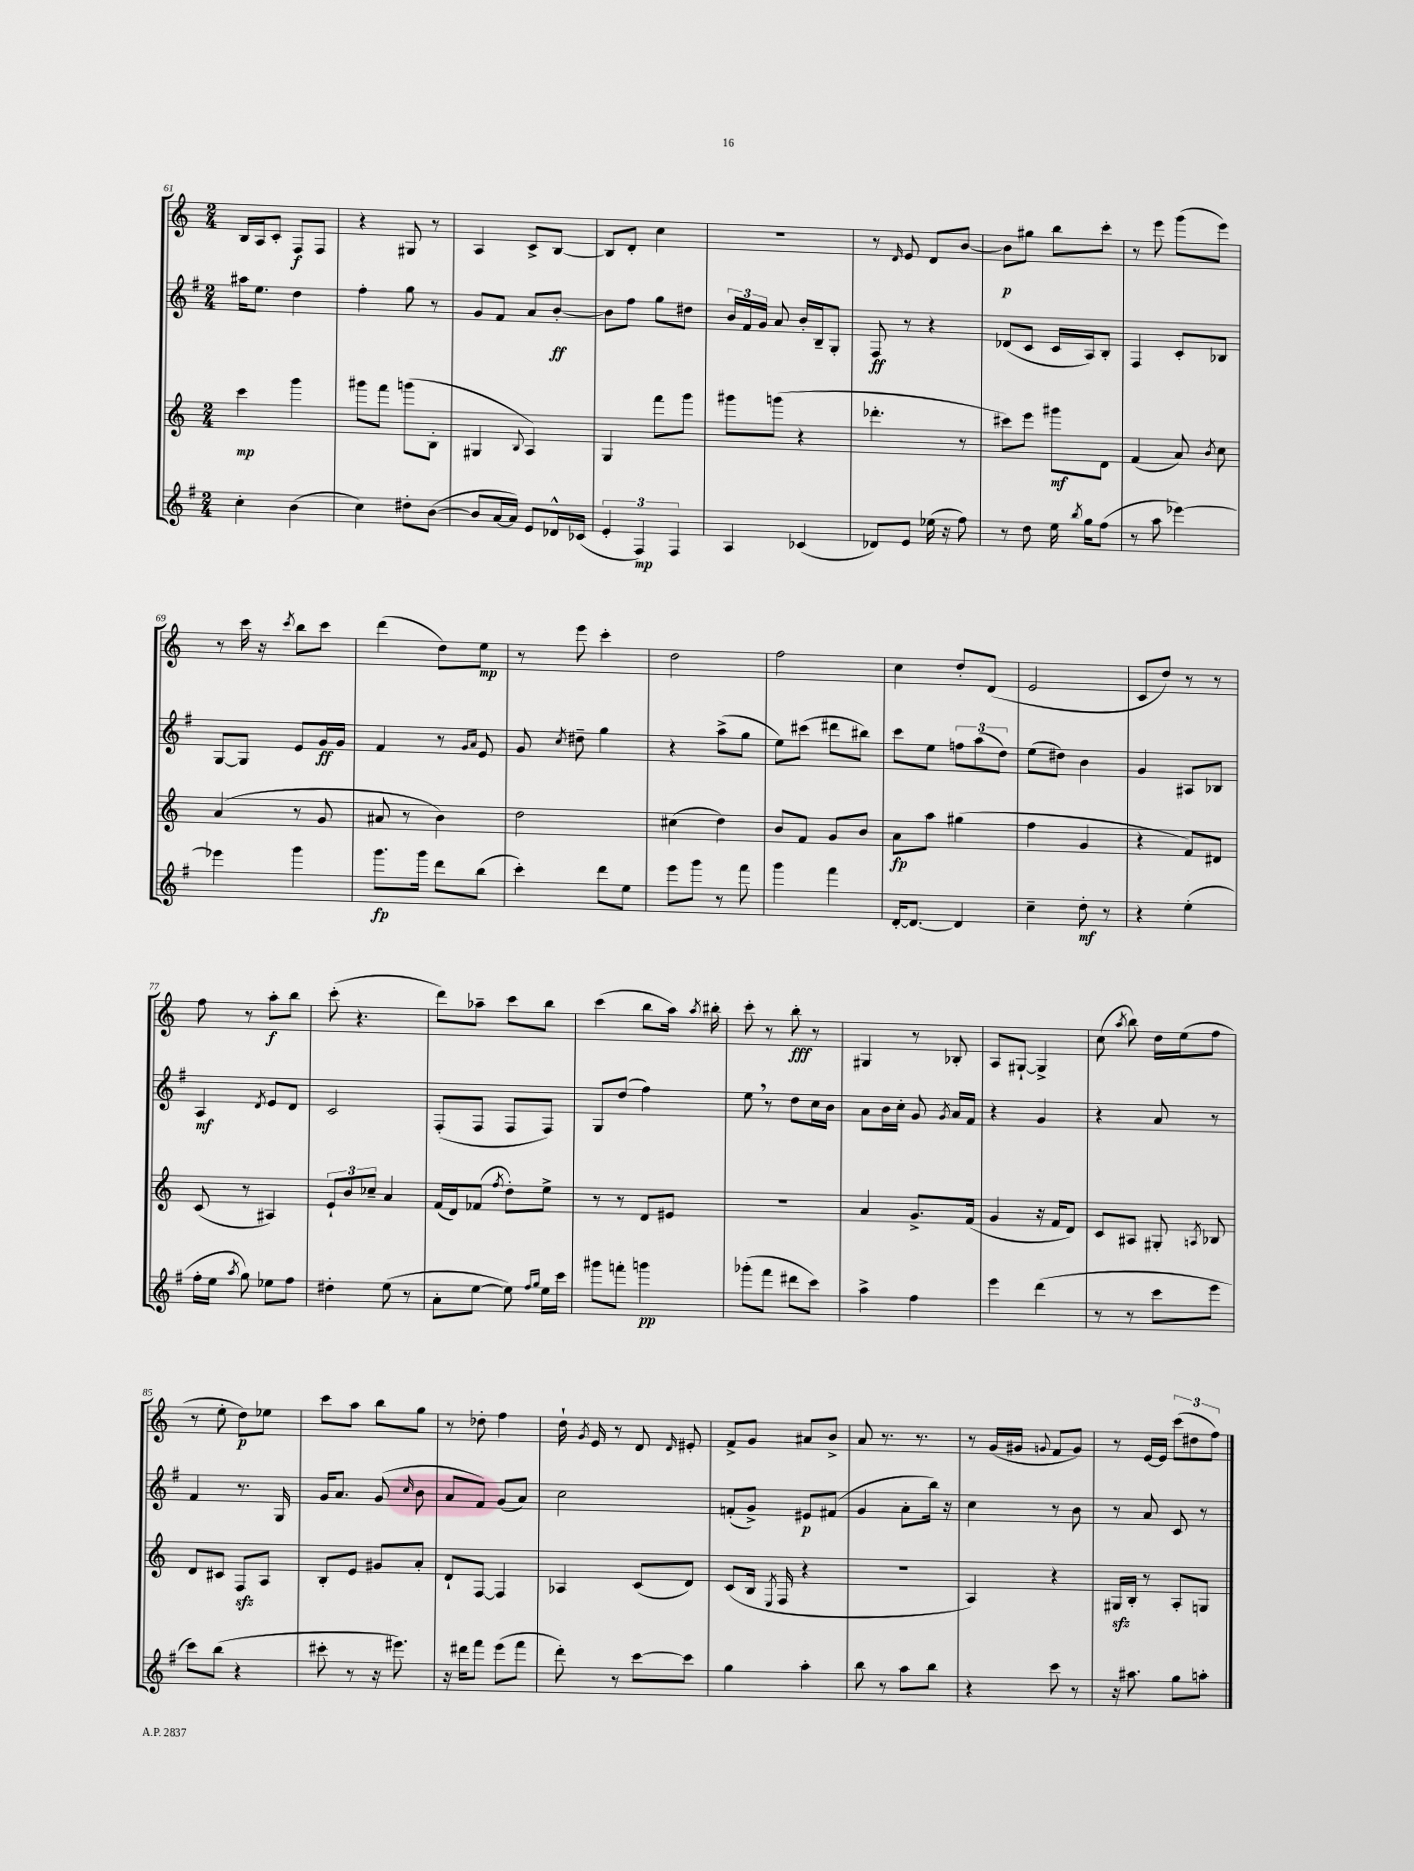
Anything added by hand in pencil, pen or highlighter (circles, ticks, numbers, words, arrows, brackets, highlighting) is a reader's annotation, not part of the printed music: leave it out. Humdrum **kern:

**kern	**dynam	**kern	**dynam	**kern	**dynam	**kern	**dynam
*part4	*part4	*part3	*part3	*part2	*part2	*part1	*part1
*staff4	*staff4	*staff3	*staff3	*staff2	*staff2	*staff1	*staff1
*clefG2	*	*clefG2	*	*clefG2	*	*clefG2	*
*k[f#]	*	*k[]	*	*k[f#]	*	*k[]	*
*M2/4	*	*M2/4	*	*M2/4	*	*M2/4	*
=61	=61	=61	=61	=61	=61	=61	=61
4cc'\	.	4ccc\	mp	16aa#X\KL	.	16B/LL	.
.	.	.	.	8.ee\J	.	16A/J	.
.	.	.	.	.	.	8c'/J	.
(4b\	.	4ggg\	.	4dd\	.	8F/L	f
.	.	.	.	.	.	8F/J	.
=62	=62	=62	=62	=62	=62	=62	=62
4cc\)	.	8ggg#X\L	.	4ff#'\	.	4r	.
.	.	8fff\J	.	.	.	.	.
8dd#X'\L	.	(8gggn\L	.	8gg\	.	8G#X/	.
([8b\J	.	8B'\J	.	8r	.	8r	.
=63	=63	=63	=63	=63	=63	=63	=63
8b/L]	.	4G#X/	.	8g/L	.	4A/	.
[16a/L	.	.	.	8f#/J	.	.	.
16a/JJ])	.	.	.	.	.	.	.
.	.	8qqB/	.	.	.	.	.
8e/L	.	4A/)	.	8a/L	.	8c^/L	.
16d-X^^/L	.	.	.	[8b'/J	ff	[8B/J	.
(16c-X/JJ	.	.	.	.	.	.	.
=64	=64	=64	=64	=64	=64	=64	=64
6e'/	.	4G/	.	8b\L]	.	8B/L]	.
.	.	.	.	8ff#\J	.	8d'/J	.
6F#/)	mp	.	.	.	.	.	.
.	.	8fff\L	.	8gg\L	.	4cc\	.
6F#/	.	.	.	.	.	.	.
.	.	8ggg\J	.	8dd#X\J	.	.	.
=65	=65	=65	=65	=65	=65	=65	=65
4A/	.	8ggg#X\L	.	24b/LL	.	2r	.
.	.	.	.	24f#/	.	.	.
.	.	.	.	24g/JJ	.	.	.
.	.	(8gggn\J	.	8a/	.	.	.
(4c-X/	.	4r	.	16b'/LL	.	.	.
.	.	.	.	16B~/J	.	.	.
.	.	.	.	8G'/J	.	.	.
=66	=66	=66	=66	=66	=66	=66	=66
8d-X/L)	.	4.ddd-X'\	.	8F#/	ff	8r	.
.	.	.	.	.	.	16qqd/	.
8e/J	.	.	.	8r	.	8e/	.
(16ee-X\	.	.	.	4r	.	8d/L	.
16r	.	.	.	.	.	.	.
8ff#\)	.	8r	.	.	.	[8b/J	.
=67	=67	=67	=67	=67	=67	=67	=67
8r	.	8ccc#X\L)	.	(8d-X/L	.	8b\L]	p
8dd\	.	8eee\J	.	8c/J	.	8gg#X\J	.
16ee\	.	8ggg#X\L	mf	16c/LL	.	8bb\L	.
8qbb/	.	.	.	.	.	.	.
16gg\KL	.	.	.	16A/J)	.	.	.
(8ff#\J	.	8d\J	.	8B'/J	.	8ccc'\J	.
=68	=68	=68	=68	=68	=68	=68	=68
8r	.	(4f/	.	4F#/	.	8r	.
8aa\	.	.	.	.	.	8eee\	.
[4eee-X\)	.	8a/)	.	8c'/L	.	(8ggg\L	.
.	.	8qb/	.	.	.	.	.
.	.	8cc\	.	8B-X/J	.	8eee\J)	.
!!LO:LB:g=z
=69	=69	=69	=69	=69	=69	=69	=69
4eee-X\]	.	(4a/	.	[8G/L	.	8r	.
.	.	.	.	8G/J]	.	16ccc\	.
.	.	.	.	.	.	16r	.
.	.	.	.	.	.	8qccc/	.
4ggg\	.	8r	.	8e/L	.	8bb\L	.
.	.	8g/	.	16g/L	ff	8ccc\J	.
.	.	.	.	16g/JJ	.	.	.
=70	=70	=70	=70	=70	=70	=70	=70
8.ggg\L	fp	8a#X/	.	4f#/	.	(4ddd\	.
.	.	8r	.	.	.	.	.
16ggg\Jk	.	.	.	.	.	.	.
8ddd\L	.	4b\)	.	8r	.	8dd\L)	.
.	.	.	.	16qqg/LL	.	.	.
.	.	.	.	16qqa/JJ	.	.	.
(8bb\J	.	.	.	8e/	.	8ee\J	mp
=71	=71	=71	=71	=71	=71	=71	=71
4ccc'\)	.	2dd\	.	8g/	.	8r	.
.	.	.	.	8qcc/	.	.	.
.	.	.	.	8dd#X~\	.	8eee\	.
8ddd\L	.	.	.	4gg\	.	4ccc'\	.
8ee\J	.	.	.	.	.	.	.
=72	=72	=72	=72	=72	=72	=72	=72
8eee\L	.	(4cc#X\	.	4r	.	2dd\	.
8ggg\J	.	.	.	.	.	.	.
8r	.	4dd\)	.	(8aa^\L	.	.	.
8fff#\	.	.	.	8gg\J	.	.	.
=73	=73	=73	=73	=73	=73	=73	=73
4ggg\	.	8b/L	.	8ee\L)	.	2ff\	.
.	.	8f/J	.	(8ccc#X\J	.	.	.
4fff#\	.	8g/L	.	8ddd#X\L	.	.	.
.	.	8b/J	.	8bb#X\J)	.	.	.
=74	=74	=74	=74	=74	=74	=74	=74
[16d'/KL	.	8a\L	fp	8ccc\L	.	4cc\	.
8.d/J_	.	.	.	.	.	.	.
.	.	8aa\J	.	8ee\J	.	.	.
4d/]	.	(4gg#X\	.	12ffn\L	.	8dd'/L	.
.	.	.	.	(12aa\	.	.	.
.	.	.	.	.	.	(8d/J	.
.	.	.	.	12dd\J)	.	.	.
=75	=75	=75	=75	=75	=75	=75	=75
4cc~\	.	4ff\	.	(8ee\L	.	2e/	.
.	.	.	.	8dd#X\J)	.	.	.
8dd'\	mf	4g/	.	4b\	.	.	.
8r	.	.	.	.	.	.	.
=76	=76	=76	=76	=76	=76	=76	=76
4r	.	4r	.	4g/	.	8c/L	.
.	.	.	.	.	.	8dd/J)	.
(4ee'\	.	8f/L)	.	8A#X/L	.	8r	.
.	.	8d#X/J	.	8B-X/J	.	8r	.
!!LO:LB:g=z
=77	=77	=77	=77	=77	=77	=77	=77
16ff#'\LL	.	(8c/	.	4A/	mf	8ff\	.
16ee\JJ	.	.	.	.	.	.	.
8qaa/	.	.	.	.	.	.	.
8gg\)	.	8r	.	.	.	8r	.
.	.	.	.	8qd/	.	.	.
8ee-X\L	.	4A#X/)	.	8e/L	.	8aa'\L	f
8ff#\J	.	.	.	8d/J	.	8bb\J	.
=78	=78	=78	=78	=78	=78	=78	=78
4dd#X'\	.	12e`/L	.	2c/	.	(8ccc'\	.
.	.	12b/	.	.	.	.	.
.	.	.	.	.	.	4.r	.
.	.	12cc-X~/J	.	.	.	.	.
(8ee\	.	4a/	.	.	.	.	.
8r	.	.	.	.	.	.	.
=79	=79	=79	=79	=79	=79	=79	=79
8a'\L	.	(16f/LL	.	(8F#'/L	.	8ddd\L)	.
.	.	16d/J)	.	.	.	.	.
[8ee\J	.	(8f-X/J	.	8F#/J	.	8aa-X~\J	.
.	.	8qff/	.	.	.	.	.
8ee\])	.	8dd'\L)	.	8F#/L	.	8ccc\L	.
16qqff#/LL	.	.	.	.	.	.	.
16qqgg/JJ	.	.	.	.	.	.	.
16ee\LL	.	8ee^\J	.	8F#/J)	.	8bb\J	.
16ccc\JJ	.	.	.	.	.	.	.
=80	=80	=80	=80	=80	=80	=80	=80
8ggg#X\L	.	8r	.	8G/L	.	(4ccc\	.
8fffn'\J	.	8r	.	(8dd/J	.	.	.
4gggn\	pp	8d/L	.	4ff#\)	.	8bb\L	.
.	.	8e#X/J	.	.	.	16aa\Jk)	.
.	.	.	.	.	.	8qaa/	.
.	.	.	.	.	.	16bb#X'\	.
=81	=81	=81	=81	=81	=81	=81	=81
(8ggg-X'\L	.	2r	.	8ee,\	.	8ccc'\	.
8fff#\J	.	.	.	8r	.	8r	.
8ddd#X\L	.	.	.	8dd\L	.	8bb'\	fff
8ccc\J)	.	.	.	16cc\L	.	8r	.
.	.	.	.	16b\JJ	.	.	.
=82	=82	=82	=82	=82	=82	=82	=82
4aa^\	.	4a/	.	8a\L	.	4G#X/	.
.	.	.	.	16b\L	.	.	.
.	.	.	.	16cc'\JJ	.	.	.
4ff#\	.	8.g^/L	.	8g/	.	8r	.
.	.	.	.	8qg/	.	.	.
.	.	.	.	16a/LL	.	8B-X'/	.
.	.	(16f/Jk	.	16f#/JJ	.	.	.
=83	=83	=83	=83	=83	=83	=83	=83
4eee\	.	4g/	.	4r	.	8A/L	.
.	.	.	.	.	.	[8G#X`/J	.
(4ddd\	.	16r	.	4g/	.	4G#^/]	.
.	.	16f/KL	.	.	.	.	.
.	.	8d/J)	.	.	.	.	.
=84	=84	=84	=84	=84	=84	=84	=84
8r	.	8c/L	.	4r	.	(8cc\	.
.	.	.	.	.	.	8qaa/	.
8r	.	8A#X/J	.	.	.	8bb\)	.
8ccc\L	.	8G#X'/	.	8a/	.	16dd\LL	.
.	.	.	.	.	.	(16ee\J	.
.	.	8qAn/	.	.	.	.	.
8eee\J	.	8B-X/	.	8r	.	8ff\J	.
!!LO:LB:g=z
=85	=85	=85	=85	=85	=85	=85	=85
8ccc\L)	.	8d/L	.	4f#/	.	8r	.
(8bb\J	.	8c#X/J	.	.	.	8ee'\	.
4r	.	8Fzz/L	.	8.r	.	8dd\L)	p
.	.	8A/J	.	.	.	8ee-X\J	.
.	.	.	.	16G/	.	.	.
=86	=86	=86	=86	=86	=86	=86	=86
8ccc#X'\	.	8B'/L	.	16g/KL	.	8ccc\L	.
.	.	.	.	8.a/J	.	.	.
8r	.	8e/J	.	.	.	8aa\J	.
16r	.	8g#X/L	.	(8g/	.	8bb\L	.
8.eee#X\)	.	.	.	.	.	.	.
.	.	.	.	16qqcc/	.	.	.
.	.	8a'/J	.	8b\	.	8gg\J	.
=87	=87	=87	=87	=87	=87	=87	=87
16r	.	8d`/L	.	8a/L	.	8r	.
16ddd#X\KL	.	.	.	.	.	.	.
8fff#\J	.	[8F/J	.	8f#/J)	.	8dd-X'\	.
(8eee\L	.	4F/]	.	(8g/L	.	4ff\	.
8fff#\J	.	.	.	8a/J)	.	.	.
=88	=88	=88	=88	=88	=88	=88	=88
8ddd'\)	.	4A-X/	.	2cc\	.	16dd`\	.
.	.	.	.	.	.	8qg/	.
.	.	.	.	.	.	16e/	.
8r	.	.	.	.	.	8r	.
[8ccc\L	.	(8c/L	.	.	.	8d/	.
.	.	.	.	.	.	16qqd/	.
8ccc\J]	.	8d/J)	.	.	.	8e#X'/	.
=89	=89	=89	=89	=89	=89	=89	=89
4gg\	.	(8c/L	.	(8fn'/L	.	8f^/L	.
.	.	16B/Jk	.	8g^/J)	.	8g/J	.
.	.	8qE/	.	.	.	.	.
.	.	16F/	.	.	.	.	.
4aa'\	.	4r	.	8e#X/L	p	8a#X/L	.
.	.	.	.	(8f#X/J	.	8b^/J	.
=90	=90	=90	=90	=90	=90	=90	=90
8bb\	.	2r	.	4g/	.	8a/	.
8r	.	.	.	.	.	8.r	.
8aa\L	.	.	.	8a'\L	.	.	.
.	.	.	.	.	.	8.r	.
8bb\J	.	.	.	16bb\Jk)	.	.	.
.	.	.	.	16r	.	.	.
=91	=91	=91	=91	=91	=91	=91	=91
4r	.	4A/)	.	4cc\	.	8r	.
.	.	.	.	.	.	(16g/LL	.
.	.	.	.	.	.	16g#X/JJ	.
.	.	.	.	.	.	8qqgn/	.
8ccc\	.	4r	.	8r	.	8f/L	.
8r	.	.	.	8b\	.	8g/J)	.
=92	=92	=92	=92	=92	=92	=92	=92
16r	.	16G#Xzz/LL	.	8r	.	8r	.
8.aa#X\	.	16B'/JJ	.	.	.	.	.
.	.	8r	.	8a/	.	[16e/LL	.
.	.	.	.	.	.	16e/JJ]	.
8gg\L	.	8A'/L	.	8c/	.	(12ccc\L	.
.	.	.	.	.	.	12dd#X\	.
8aan'\J	.	8Gn/J	.	8r	.	.	.
.	.	.	.	.	.	12ff\J)	.
==	==	==	==	==	==	==	==
*-	*-	*-	*-	*-	*-	*-	*-
